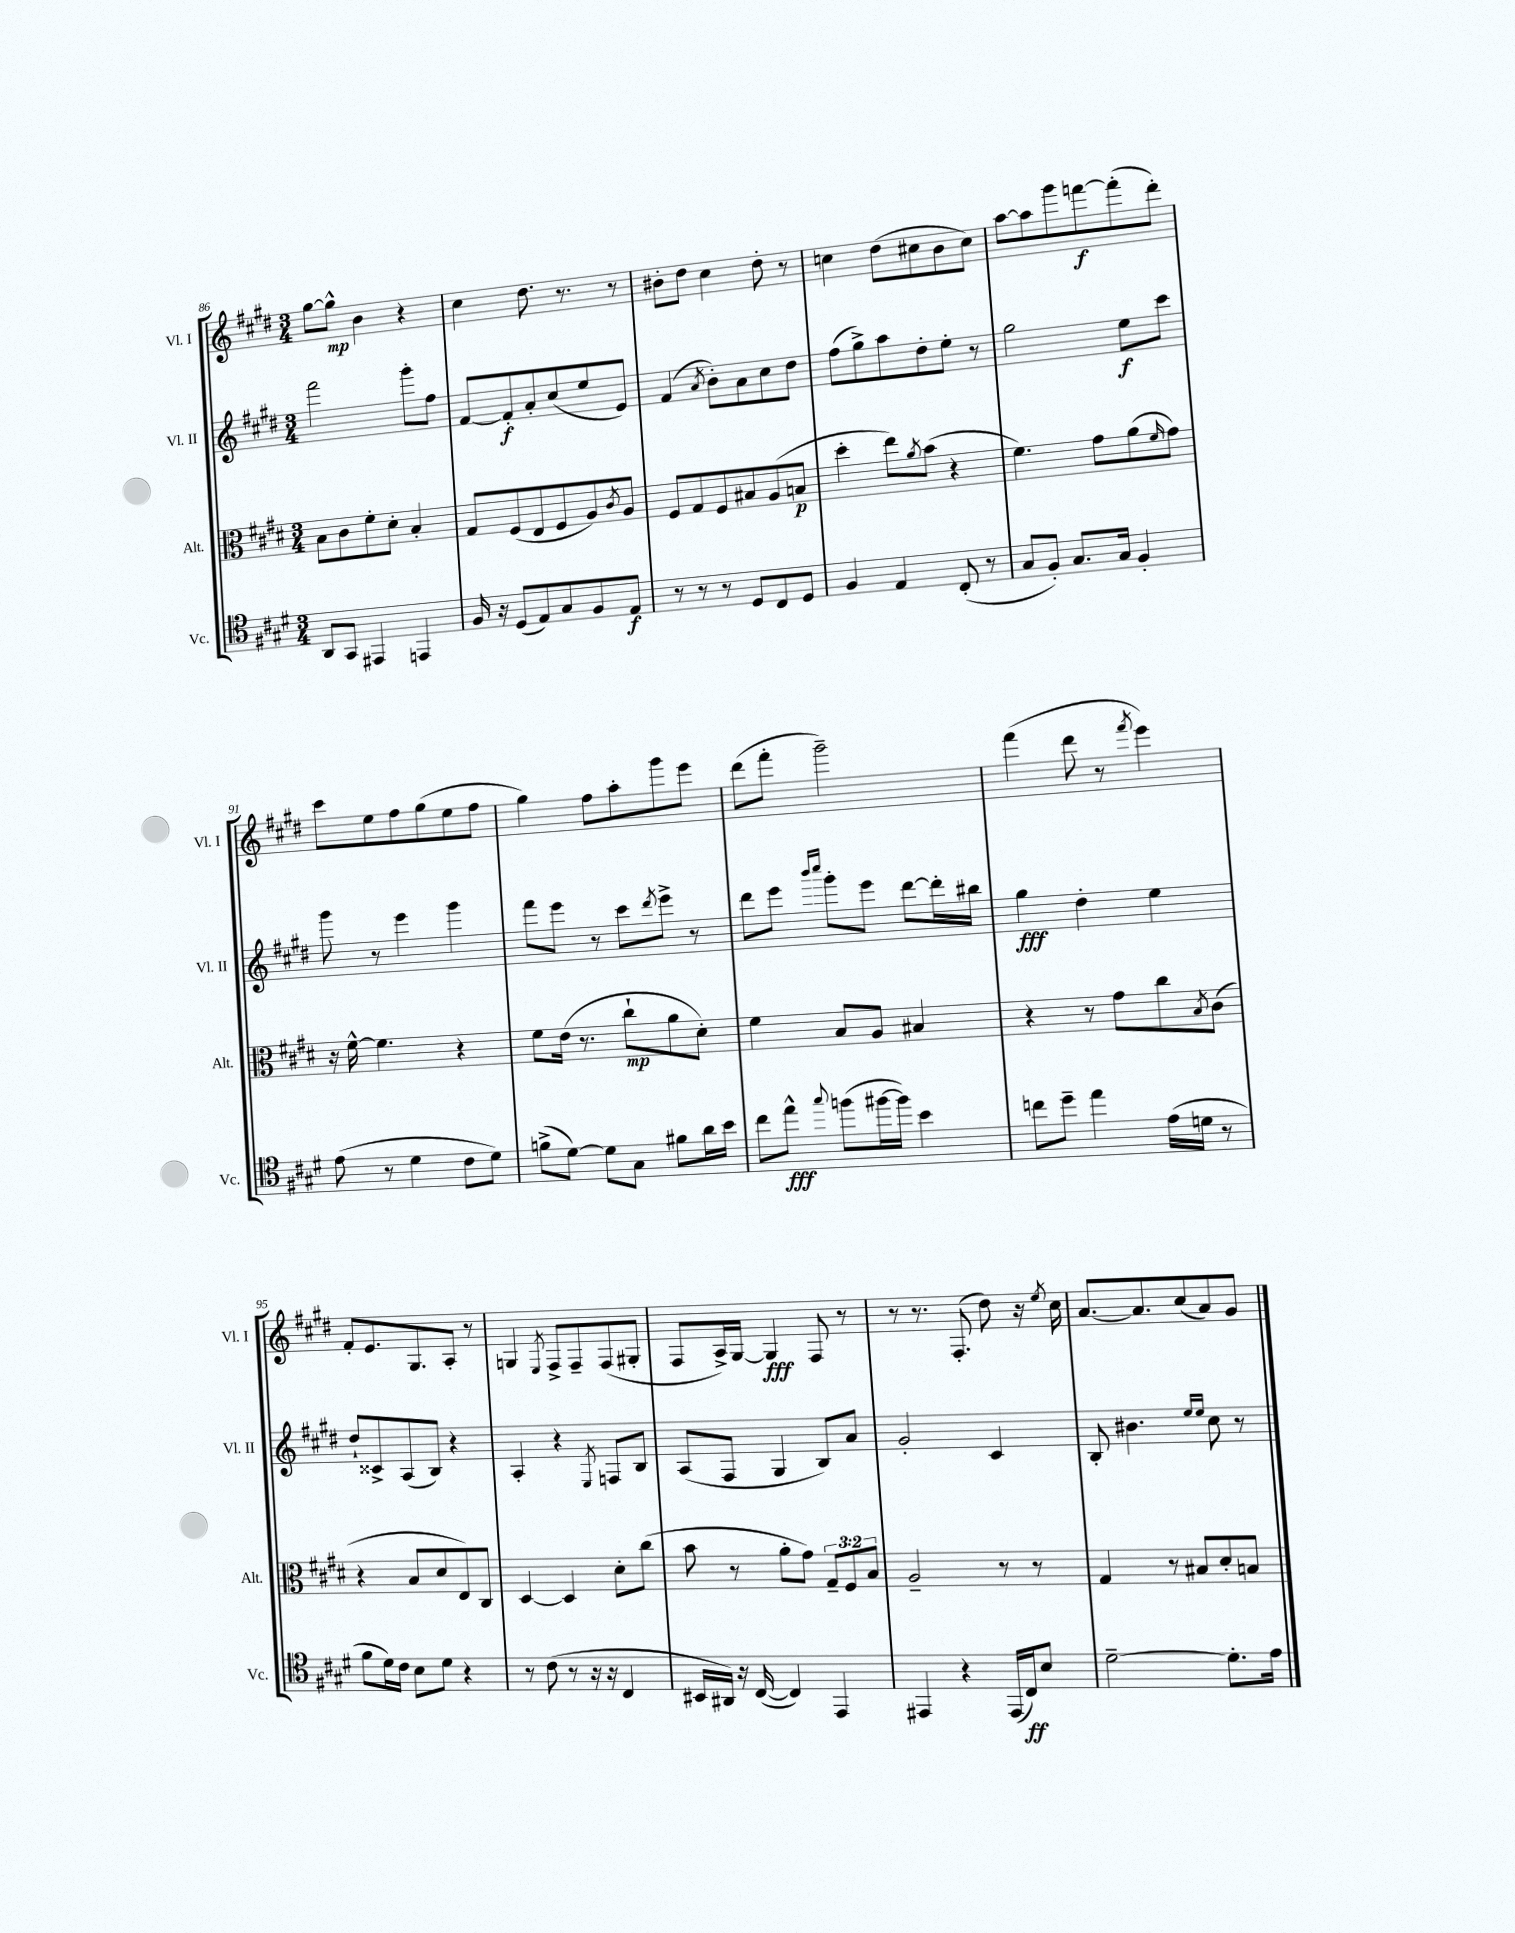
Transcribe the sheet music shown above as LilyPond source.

<<
\new StaffGroup <<
\new Staff = "s0" \with { instrumentName = "Vl. I" shortInstrumentName = "Vl. I" } {
    \clef treble \key e \major \numericTimeSignature \time 3/4
    gis''8~ gis''8-^\mp b'4 r4 |
    cis''4 dis''8. r8. r8 |
    bis'8-. dis''8 cis''4 dis''8-. r8 |
    c''4 dis''8( cis''8 b'8 cis''8) |
    a''8~ a''8 gis'''8 f'''8~\f f'''8-.( dis'''8-.) |
    cis'''8 e''8 fis''8 gis''8( e''8 fis''8 |
    gis''4) fis''8 a''8-. gis'''8 e'''8 |
    dis'''8( fis'''8-. gis'''2--) |
    fis'''4( dis'''8 r8 \acciaccatura { fis'''8 } e'''4) |
    fis'8-. e'8. gis8. a8-. r8 |
    g4 \acciaccatura { e8 } fis8-> fis8-- fis8( gis8-. |
    fis8 a16->) gis16~ gis4\fff fis8 r8 |
    r8 r8. fis8.-.( dis''8) r16 \acciaccatura { e''8 } cis''16 |
    a'8.~ a'8. cis''8( a'8) gis'8 \bar "|." |
}
\new Staff = "s1" \with { instrumentName = "Vl. II" shortInstrumentName = "Vl. II" } {
    \clef treble \key e \major \numericTimeSignature \time 3/4
    fis'''2 gis'''8-. fis''8 |
    fis'8~ fis'8-.\f a'8-. cis''8( e''8 e'8) |
    fis'4( \acciaccatura { a'8 } b'8-.) a'8 cis''8 dis''8 |
    fis''8( gis''8->) a''8 dis''8-. e''8-. r8 |
    gis''2 e''8\f cis'''8 |
    gis'''8 r8 e'''4 gis'''4 |
    fis'''8 e'''8 r8 cis'''8 \acciaccatura { dis'''8 } e'''8-> r8 |
    dis'''8 e'''8 \grace { b'''16 cis''''16 } gis'''8-. e'''8 dis'''8~ dis'''16-. bis''16 |
    gis''4\fff dis''4-. e''4 |
    dis''8-! cisis'8-> a8( b8) r4 |
    a4-. r4 \acciaccatura { e8 } f8 b8 |
    a8( fis8 gis4 b8) a'8 |
    gis'2-. cis'4 |
    b8-. bis'4. \grace { e''16 e''16 } cis''8 r8 \bar "|." |
}
\new Staff = "s2" \with { instrumentName = "Alt." shortInstrumentName = "Alt." } {
    \clef alto \key e \major \numericTimeSignature \time 3/4 \override Staff.TupletNumber.text = #tuplet-number::calc-fraction-text
    b8 cis'8 fis'8-. dis'8-. b4-. |
    gis8 fis8( e8 fis8 a8) \acciaccatura { cis'8 } a8 |
    fis8 gis8 fis8 bis8 a8( b8\p |
    dis''4-. e''8) \acciaccatura { a'8 } b'8( r4 |
    fis'4.) gis'8 a'8( \grace { fis'16 } gis'8) |
    r16 fis'16~-^ fis'4. r4 |
    fis'8 e'16( r8. cis''8-!\mp a'8 dis'8-.) |
    fis'4 b8 a8 bis4 |
    r4 r8 gis'8 cis''8 \acciaccatura { b8 } cis'8( |
    r4 b8 dis'8 e8) cis8 |
    dis4~ dis4 dis'8-. cis''8( |
    b'8 r8 a'8-. gis'8) \tuplet 3/2 { gis8-- fis8 b8 } |
    a2-- r8 r8 |
    gis4 r8 bis8 dis'8-. b8 \bar "|." |
}
\new Staff = "s3" \with { instrumentName = "Vc." shortInstrumentName = "Vc." } {
    \clef tenor \key e \major \numericTimeSignature \time 3/4
    a,8 gis,8 eis,4 e,4 |
    fis16 r16 dis8( e8) gis8 fis8 e8\f |
    r8 r8 r8 dis8 cis8 dis8 |
    fis4 e4 cis8-.( r8 |
    gis8 fis8-.) gis8. gis16 fis4-. |
    e'8( r8 dis'4 cis'8 dis'8) |
    f'8->( dis'8~) dis'8 gis8 fis'8 a'16 b'16 |
    cis''8 e''8-^\fff \appoggiatura { gis''8 } f''8( fis''16~ fis''16) b'4 |
    c''8 dis''8-- e''4 e'16( d'16 r8 |
    fis'8 dis'16) cis'16 b8 dis'8 r4 |
    r8 cis'8( r8 r16 r16 cis4 |
    bis,16 ais,16) r16 cis16~( cis4) e,4 |
    eis,4 r4 eis,16( cis16\ff) b8 |
    dis'2~-- dis'8.-. e'16 \bar "|." |
}
>>
>>
\layout { \context { \Score currentBarNumber = #86 } }
